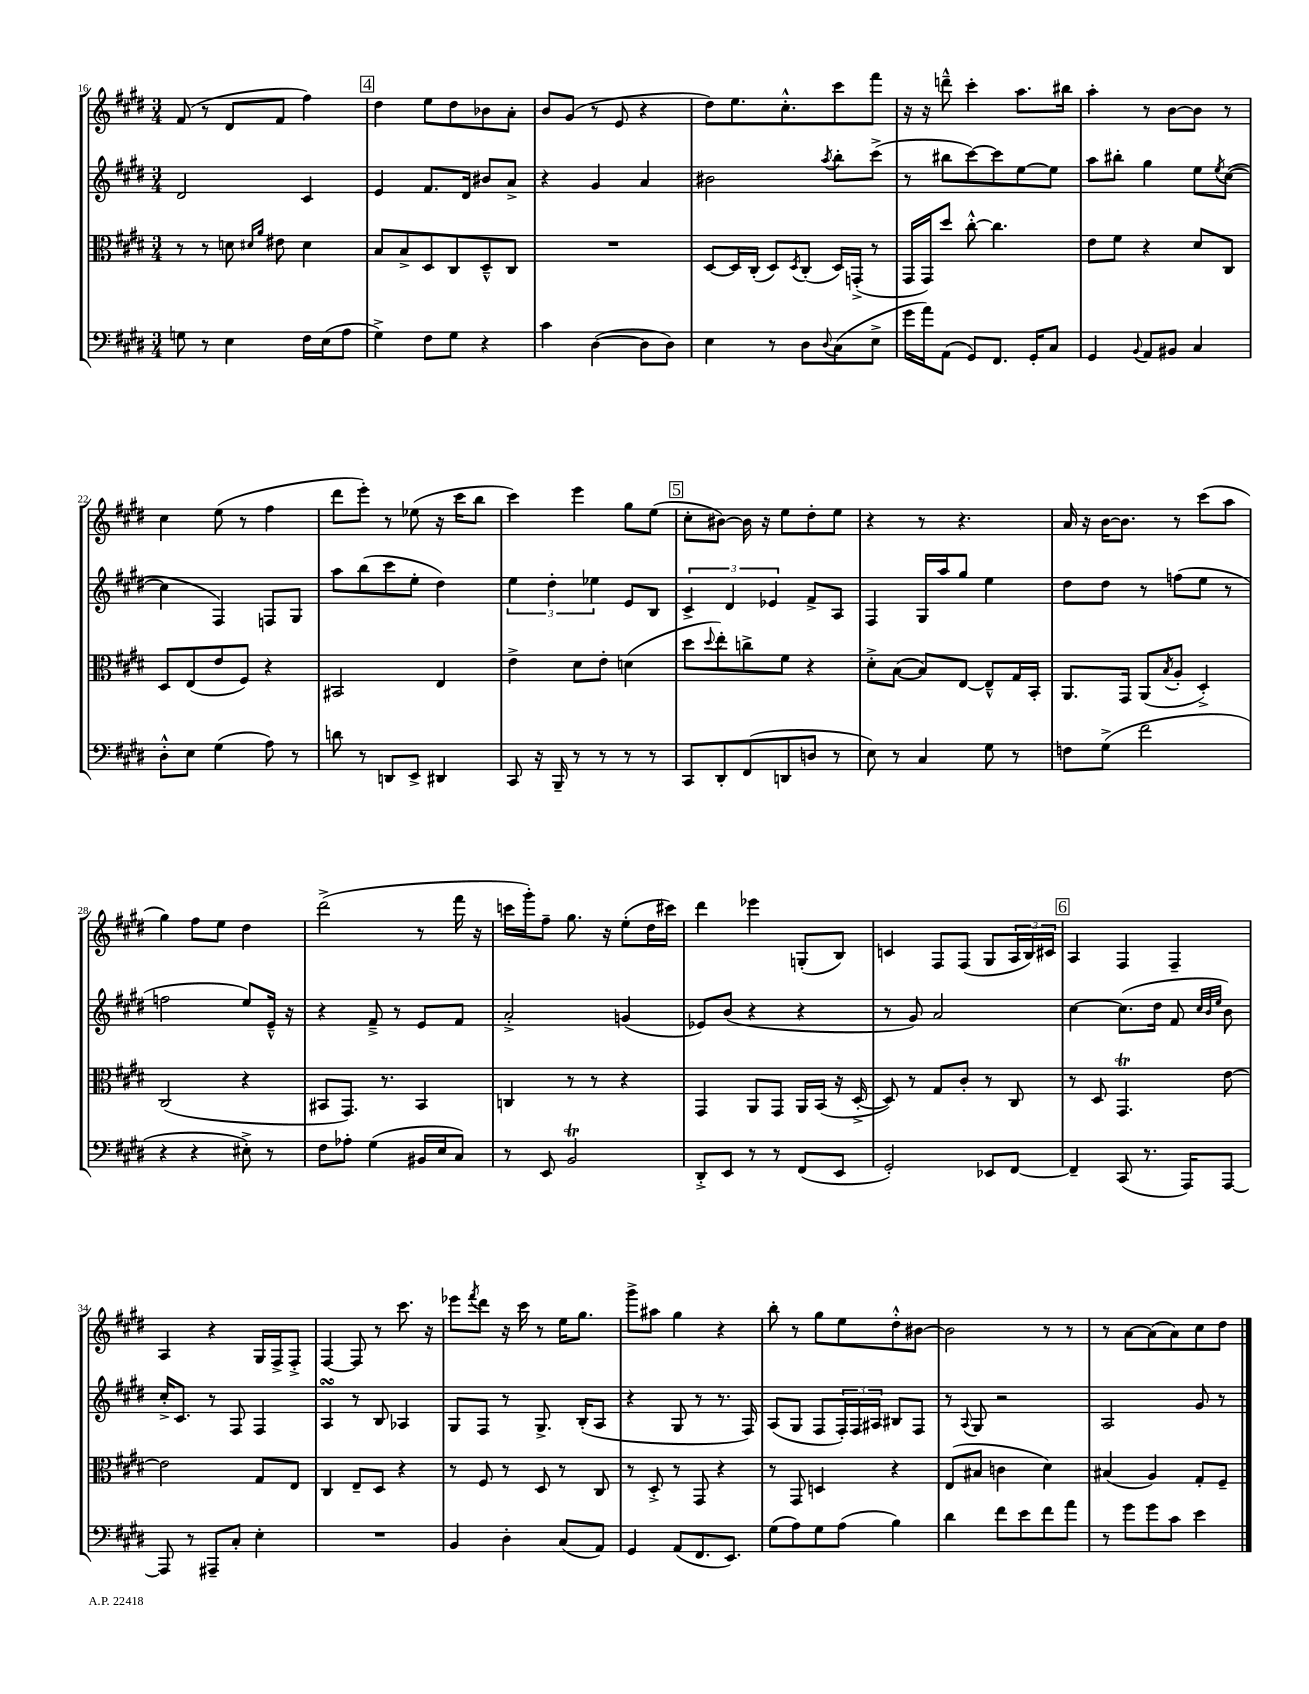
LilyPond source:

<<
\new StaffGroup <<
\new Staff = "s0" {
    \clef treble \key e \major \numericTimeSignature \time 3/4
    fis'8( r8 dis'8 fis'8 fis''4) |
    \mark \markup { \box "4" } dis''4 e''8 dis''8 bes'8 a'8-. |
    b'8 gis'8( r8 e'8 r4 |
    dis''8) e''8. cis''8.-.-^ cis'''8 fis'''8 |
    r16 r16 d'''8---^ cis'''4-. a''8. bis''16 |
    a''4-. r8 b'8~ b'8 r8 |
    cis''4 e''8( r8 fis''4 |
    dis'''8 e'''8-.) r8 ees''8( r16 cis'''16 b''8 |
    cis'''4) e'''4 gis''8 e''8( |
    \mark \markup { \box "5" } cis''8-. bis'8~) bis'16 r16 e''8 dis''8-. e''8 |
    r4 r8 r4. |
    a'16 r16 b'16~ b'8. r8 cis'''8( a''8 |
    gis''4) fis''8 e''8 dis''4 |
    dis'''2->( r8 fis'''16 r16 |
    c'''16 gis'''16-.) fis''8-- gis''8. r16 e''8-.( dis''16 cis'''16) |
    dis'''4 ees'''4 g8-.( b8) |
    c'4 fis8 fis8( gis8 \tuplet 3/2 { a16 b16) cis'16 } |
    \mark \markup { \box "6" } a4 fis4 fis4-- |
    a4 r4 gis16 fis16-> fis8-.-> |
    fis4~ fis8 r8 cis'''8. r16 |
    ees'''8 \acciaccatura { fis'''8 } dis'''8 r16 cis'''16 r8 e''16 gis''8. |
    gis'''8-> ais''8 gis''4 r4 |
    b''8-. r8 gis''8 e''8 dis''8-.-^ bis'8~ |
    bis'2 r8 r8 |
    r8 a'8~ a'8( a'8) cis''8 dis''8 \bar "|." |
}
\new Staff = "s1" {
    \clef treble \key e \major \numericTimeSignature \time 3/4
    dis'2 cis'4 |
    \mark \markup { \box "4" } e'4 fis'8. dis'16 bis'8 a'8-> |
    r4 gis'4 a'4 |
    bis'2 \acciaccatura { a''8 } b''8-. cis'''8->( |
    r8 bis''8 cis'''8~) cis'''8 e''8~ e''8 |
    a''8 bis''8-. gis''4 e''8 \acciaccatura { e''8 } cis''8~( |
    cis''4 fis4) f8 gis8 |
    a''8 b''8( cis'''8 e''8-. dis''4) |
    \tuplet 3/2 { e''4 dis''4-. ees''4 } e'8 b8 |
    \mark \markup { \box "5" } \tuplet 3/2 { cis'4-> dis'4 ees'4 } fis'8-> a8 |
    fis4 gis16 a''16 gis''8 e''4 |
    dis''8 dis''8 r8 f''8( e''8 r8 |
    f''2 e''8) e'16---^ r16 |
    r4 fis'8---> r8 e'8 fis'8 |
    a'2-.-> g'4( |
    ees'8) b'8( r4 r4 |
    r8 gis'8) a'2 |
    \mark \markup { \box "6" } cis''4~ cis''8.( dis''16 fis'8 \grace { cis''32 b'32 e''32 } b'8) |
    cis''16-.-> cis'8. r8 fis8 fis4 |
    a4\turn r8 b8 aes4 |
    gis8 fis8 r8 gis8.-> b16-.( a8 |
    r4 gis8 r8 r8. fis16) |
    a8( gis8 fis8 \tuplet 3/2 { fis16-.) fis16 ais16 } bis8 fis8 |
    r8 \appoggiatura { a8 } gis8 r2 |
    a2 gis'8 r8 \bar "|." |
}
\new Staff = "s2" {
    \clef alto \key e \major \numericTimeSignature \time 3/4
    r8 r8 d'8 \grace { dis'16 a'16 } eis'8 dis'4 |
    \mark \markup { \box "4" } b8 b8-> dis8 cis8 dis8---^ cis8 |
    R2. |
    dis8~ dis16 cis16-.( dis8) \acciaccatura { dis8 } cis8-.( dis16) g,16-.->( r8 |
    gis,16 gis,16) dis''8 cis''8~-.-^ cis''4. |
    e'8 fis'8 r4 dis'8 cis8 |
    dis8 e8( e'8 fis8) r4 |
    bis,2 e4 |
    e'4-> dis'8 e'8-. d'4( |
    \mark \markup { \box "5" } dis''8 \appoggiatura { dis''8 } e''8-.) c''8-> fis'8 r4 |
    dis'8-.-> b8~( b8) e8~ e8---^ gis16 b,16-. |
    a,8. gis,16 a,8( \acciaccatura { b8 } a8-. dis4-.->) |
    cis2( r4 |
    bis,8 gis,8.) r8. bis,4 |
    c4 r8 r8 r4 |
    gis,4 a,8 gis,8 a,16 b,16( r16 dis16~-.-> |
    dis8) r8 gis8 cis'8-. r8 cis8 |
    \mark \markup { \box "6" } r8 dis8 gis,4.\trill e'8~ |
    e'2 gis8 e8 |
    cis4 e8-- dis8 r4 |
    r8 fis8 r8 dis8 r8 cis8 |
    r8 dis8-.-> r8 gis,8 r4 |
    r8 gis,8 d4 r4 |
    e8( bis8 c'4 dis'4) |
    bis4( a4) gis8-. fis8-- \bar "|." |
}
\new Staff = "s3" {
    \clef bass \key e \major \numericTimeSignature \time 3/4
    g8 r8 e4 fis16 e16( a8 |
    \mark \markup { \box "4" } gis4->) fis8 gis8 r4 |
    cis'4 dis4~( dis8 dis8) |
    e4 r8 dis8 \appoggiatura { dis8 } cis8( e8-> |
    gis'16 a'16) a,8( gis,8) fis,8. gis,16-. cis8 |
    gis,4 \appoggiatura { b,8 } a,8 bis,8 cis4 |
    dis8-.-^ e8 gis4( a8) r8 |
    d'8 r8 d,8 e,8-> dis,4 |
    cis,8 r16 b,,16-- r8 r8 r8 r8 |
    \mark \markup { \box "5" } cis,8 dis,8-. fis,8( d,8 d8 r8 |
    e8) r8 cis4 gis8 r8 |
    f8 gis8->( fis'2 |
    r4 r4 eis8-.->) r8 |
    fis8 aes8-. gis4( bis,16 e16 cis8) |
    r8 e,8 b,2\trill |
    dis,8-.-> e,8 r8 r8 fis,8( e,8 |
    gis,2-.) ees,8 fis,8~ |
    \mark \markup { \box "6" } fis,4-- cis,8( r8. a,,16) a,,8~ |
    a,,8 r8 ais,,8-- cis8-. e4-. |
    R2. |
    b,4 dis4-. cis8( a,8) |
    gis,4 a,8( fis,8. e,8.) |
    gis8( a8) gis8 a8( b4) |
    dis'4 fis'8 e'8 fis'8 a'8 |
    r8 gis'8 gis'8 cis'8 e'4 \bar "|." |
}
>>
>>
\layout { \context { \Score currentBarNumber = #16 } }
